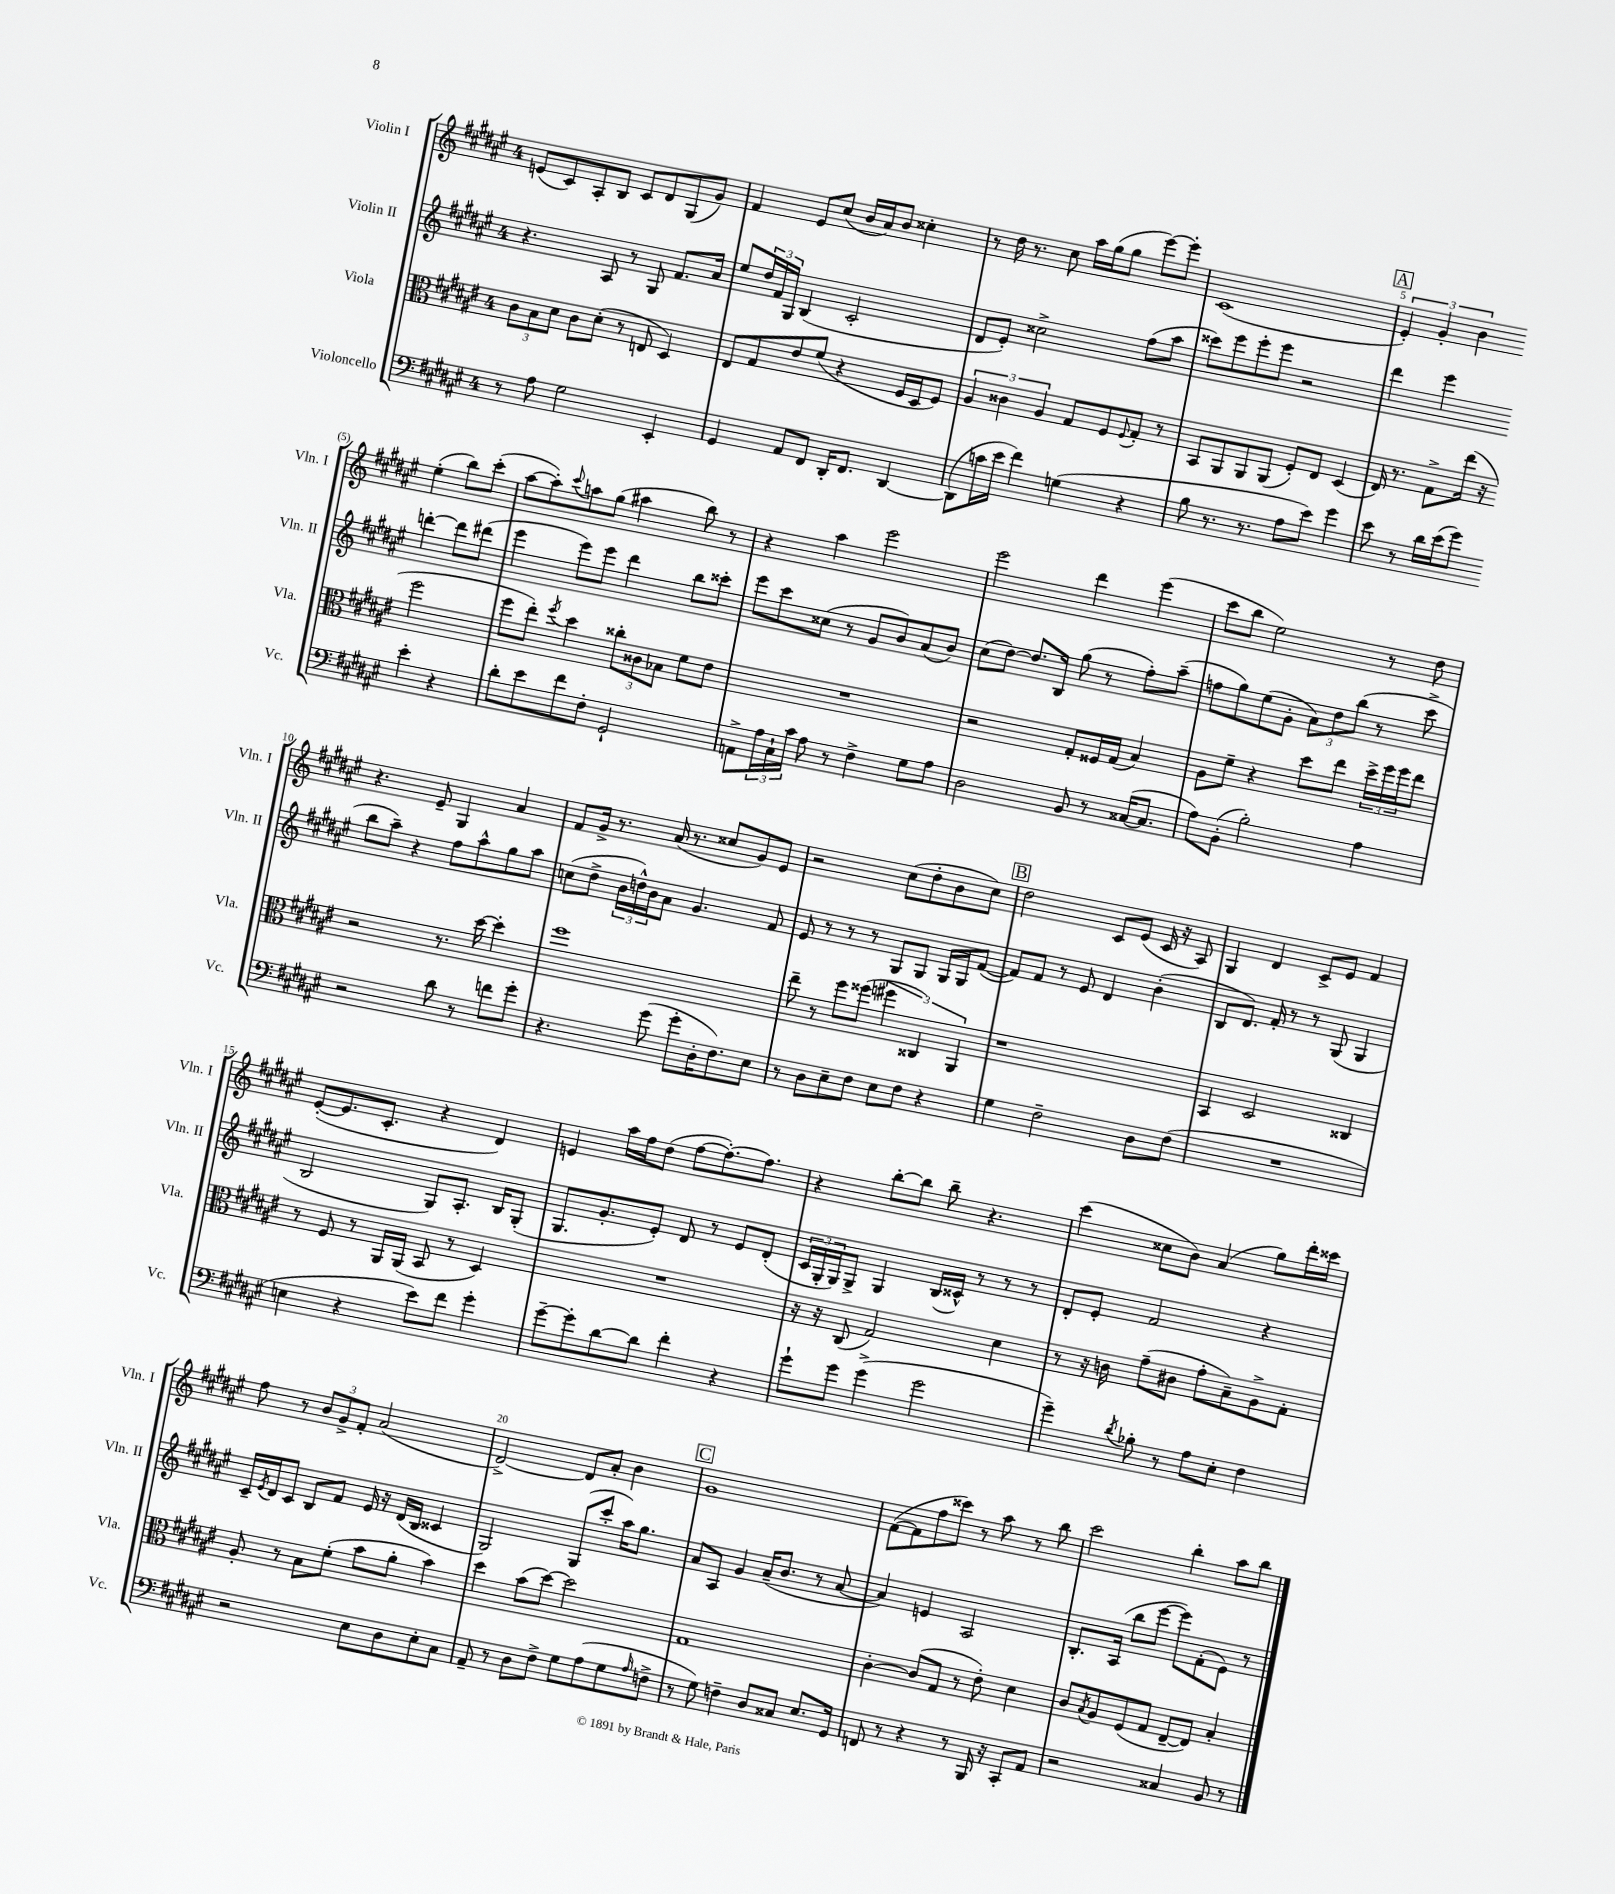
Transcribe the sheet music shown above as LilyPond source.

<<
\new StaffGroup <<
\new Staff = "s0" \with { instrumentName = "Violin I" shortInstrumentName = "Vln. I" } {
    \clef treble \key fis \major \once \override Staff.TimeSignature.style = #'single-digit \time 4/4
    e'8( cis'8) ais8-. b8 cis'8 dis'8 gis8( gis'8) |
    fis'4 eis'8 cis''8( b'16 ais'16) b'8 cisis''4-. |
    r8 dis''16 r8. cis''8 ais''16 gis''16( gis''8 eis'''8~) eis'''8-. |
    cis'1( |
    \mark \markup { \box "A" } \tuplet 3/2 { eis'4-.) gis'4-. b'4 } eis''4-.( b''8) cis'''8-.( |
    ais''8~ ais''8-.) \appoggiatura { cis'''8 } a''8 gis''8( ais''4 b''8) r8 |
    r4 ais''4 eis'''2 |
    eis'''2 dis'''4 eis'''4( |
    cis'''8 b''8 eis''2) r8 dis''8 |
    r4. eis'8-- gis4 ais'4 |
    fis'8 gis'16-> r8. ais'16( r8. cisis''8 gis'8) eis'8 |
    r2 cis''8( dis''8-. b'8 cis''8) |
    \mark \markup { \box "B" } dis''2 cis'8 eis'8( cis'16 r16 ais8) |
    gis4 dis'4 cis'8-> eis'8 fis'4 |
    eis'8~-.( eis'8. cis'8.-. r4 dis'4) |
    e'4 ais''16 fis''16 dis''8( fis''8~ fis''8.~-.) fis''8. |
    r4 b''8~-. b''8 b''8-- r4. |
    cis'''4( cisis''8 b'8) ais'4( gis''8) dis'''16-. cisis'''16 |
    fis''8 r8 \tuplet 3/2 { b'8 gis'8-> fis'8-. } ais'2( |
    dis'2~->) dis'8 ais'8-. b'4 |
    \mark \markup { \box "C" } gis'1 |
    fis'8~( fis'8 fis''8 cisis'''8) r8 ais''8 r8 b''8 |
    cis'''2 b''4-. ais''8 b''8 \bar "|." |
}
\new Staff = "s1" \with { instrumentName = "Violin II" shortInstrumentName = "Vln. II" } {
    \clef treble \key fis \major \once \override Staff.TimeSignature.style = #'single-digit \time 4/4
    r4. ais8 r8 gis8 fis'8. ais'16 |
    eis''8 \tuplet 3/2 { dis''16 fis'16 gis16 } b4( cis'2-. |
    dis'8 eis'8-.) cisis''2-> fis''8( ais''8 |
    cisis'''8) eis'''8 eis'''8-. eis'''8 r2 |
    \mark \markup { \box "A" } dis'''4 eis'''4 d'''4~-. d'''8 dis'''8( |
    eis'''4 eis'''8) eis'''8 dis'''4 b''8 cisis'''8-. |
    eis'''8 cis'''8 cisis''8( r8 gis'8 b'8) ais'8( b'8) |
    cis''8( dis''8~) dis''8. b16 gis''8( r8 fis''8-.) ais''8--( |
    f''8 gis''8) eis''8( gis'8-. \tuplet 3/2 { ais'8) dis''8 b''8( } r8 cis'''8-> |
    b''8 ais''8--) r4 fis''8 ais''8-^ gis''8 ais''8 |
    c''8( dis''8-> \tuplet 3/2 { b'16 d''16-^) b'16 } ais'8 gis'4. fis'8 |
    eis'8 r8 r8 r8 gis8 gis8 gis16 gis16 fis'8~( |
    \mark \markup { \box "B" } fis'8) fis'8 r8 eis'8 dis'4 b'4-.( |
    b8 dis'8.) fis'16-. r8 r8 gis8( gis4 |
    b2 gis8) ais8.-. b16 gis8-.( |
    gis8. gis'8.-. eis'8-.) dis'8 r8 eis'8 dis'8-.( |
    \tuplet 3/2 { cis'16 gis16-. gis16) } gis8-> gis4 b16( cisis'16-^) r8 r8 r8 |
    dis'8-. eis'8-. fis'2 r4 |
    cis'16-- \acciaccatura { eis'8 } dis'16 cis'8 b8 fis'8 eis'16 r16 dis'16( b16 cisis'4 |
    gis2) gis8( cis'''8-. ais''16) gis''8. |
    \mark \markup { \box "C" } ais'8 ais8 gis'4 ais'16--( b'8. r8 ais'8~ |
    ais'4) e'4 ais2 |
    b8.-. ais16( b''8 eis'''8~ eis'''8) fis'8-.( eis'8) r8 \bar "|." |
}
\new Staff = "s2" \with { instrumentName = "Viola" shortInstrumentName = "Vla." } {
    \clef alto \key fis \major \once \override Staff.TimeSignature.style = #'single-digit \time 4/4
    \tuplet 3/2 { cis'8 b8 dis'8 } cis'8 dis'8-.( r8 e8 dis4) |
    eis8 gis8 eis'8 fis'8( r4 fis16 dis16 fis8) |
    \tuplet 3/2 { ais4 cisis'4 ais4 } gis8 fis8 \appoggiatura { fis8 } gis8-. r8 |
    b,8 ais,8 ais,8 ais,8( fis8-.) eis8 dis4( |
    \mark \markup { \box "A" } eis16) r8. gis8-> eis''16( r16 fis''2 |
    fis''8 eis''8-.) \acciaccatura { fis''8 } dis''4 \tuplet 3/2 { cisis''8-. cisis'8 bes8 } fis'8 eis'8 |
    R1 |
    r2 gis8-. fisis16 gis16( b4) |
    ais8 fis'8-- r4 dis''8 eis''8 \tuplet 3/2 { dis''16-> fis''16 fis''16 } eis''8 |
    r2 r8. dis''16~ dis''4-. |
    fis''1 |
    eis''8-- r8 fis''8 fisis''8( \tuplet 3/2 { fis''4 cisis4) ais,4 } |
    \mark \markup { \box "B" } r1 |
    b,4 dis2 cisis4 |
    r8 fis8 r8 ais,16 ais,16( b,8 r8 dis4) |
    R1 |
    r16 r16 cis8( gis2) dis'4 |
    r8 r16 c'16 gis'8--( cis'8 gis'8-. b8--) ais8-> gis8-. |
    ais8-. r8 b8 fis'8-.( b'8 ais'8-. b'4) |
    dis''4 b'8( dis''8~) dis''2 |
    \mark \markup { \box "C" } gis1 |
    cis'4~-. cis'8( gis8 r8 eis'8-.) dis'4 |
    cis'8 \acciaccatura { b8 } ais8 fis8( gis8 eis8~-- eis8) b4-. \bar "|." |
}
\new Staff = "s3" \with { instrumentName = "Violoncello" shortInstrumentName = "Vc." } {
    \clef bass \key fis \major \once \override Staff.TimeSignature.style = #'single-digit \time 4/4
    r8 ais8 gis2 eis,4-. |
    gis,4 ais,8 fis,8 dis,16-. fis,8. dis,4~ |
    dis,8( c'16 eis'16 fis'4) g4( r4 |
    b8 r8. r8. ais8 eis'8) gis'4 |
    \mark \markup { \box "A" } eis'8 r8 dis'16 eis'16( gis'8) eis'4-. r4 |
    dis'8-. eis'8 fis'8 fis8-. gis,2-! |
    a,8-> \tuplet 3/2 { ais16 cis16-! cis'16 } ais8 r8 fis4-> gis8 ais8 |
    dis2 b,8 r8 cisis16~( cisis8. |
    ais8) b,8-.( b2-.) ais4 |
    r2 dis'8 r8 f'8 gis'8-. |
    r4. gis'8( gis'8-. dis16-. fis8.) eis8 |
    r8 dis8 eis8-- fis8 eis8 fis8 r4 |
    \mark \markup { \box "B" } gis4 fis2-- dis8 fis8( |
    R1 |
    e4 r4 eis'8) fis'8 gis'4-. |
    gis'8~-- gis'8-. dis'8~ dis'8 fis'4-. r4 |
    gis'8-! gis'8 gis'4->( gis'2 |
    gis'4--) \acciaccatura { dis'8 } bes8-. r8 ais8 eis8-. fis4 |
    r2 eis8 dis8 eis8-. cis8 |
    ais,8-- r8 dis8 fis8-> gis8 ais8( gis8 \grace { ais16 } f8-> |
    \mark \markup { \box "C" } r8 gis8) f4-- dis8 cisis8 eis8. gis,16 |
    f,8 r8 r4 r8 b,,16 r16 cis,8-. ais,8 |
    r2 cisis4 b,8 r8 \bar "|." |
}
>>
>>
\layout { \context { \Score \override BarNumber.break-visibility = ##(#f #t #t) barNumberVisibility = #(every-nth-bar-number-visible 5) } }
